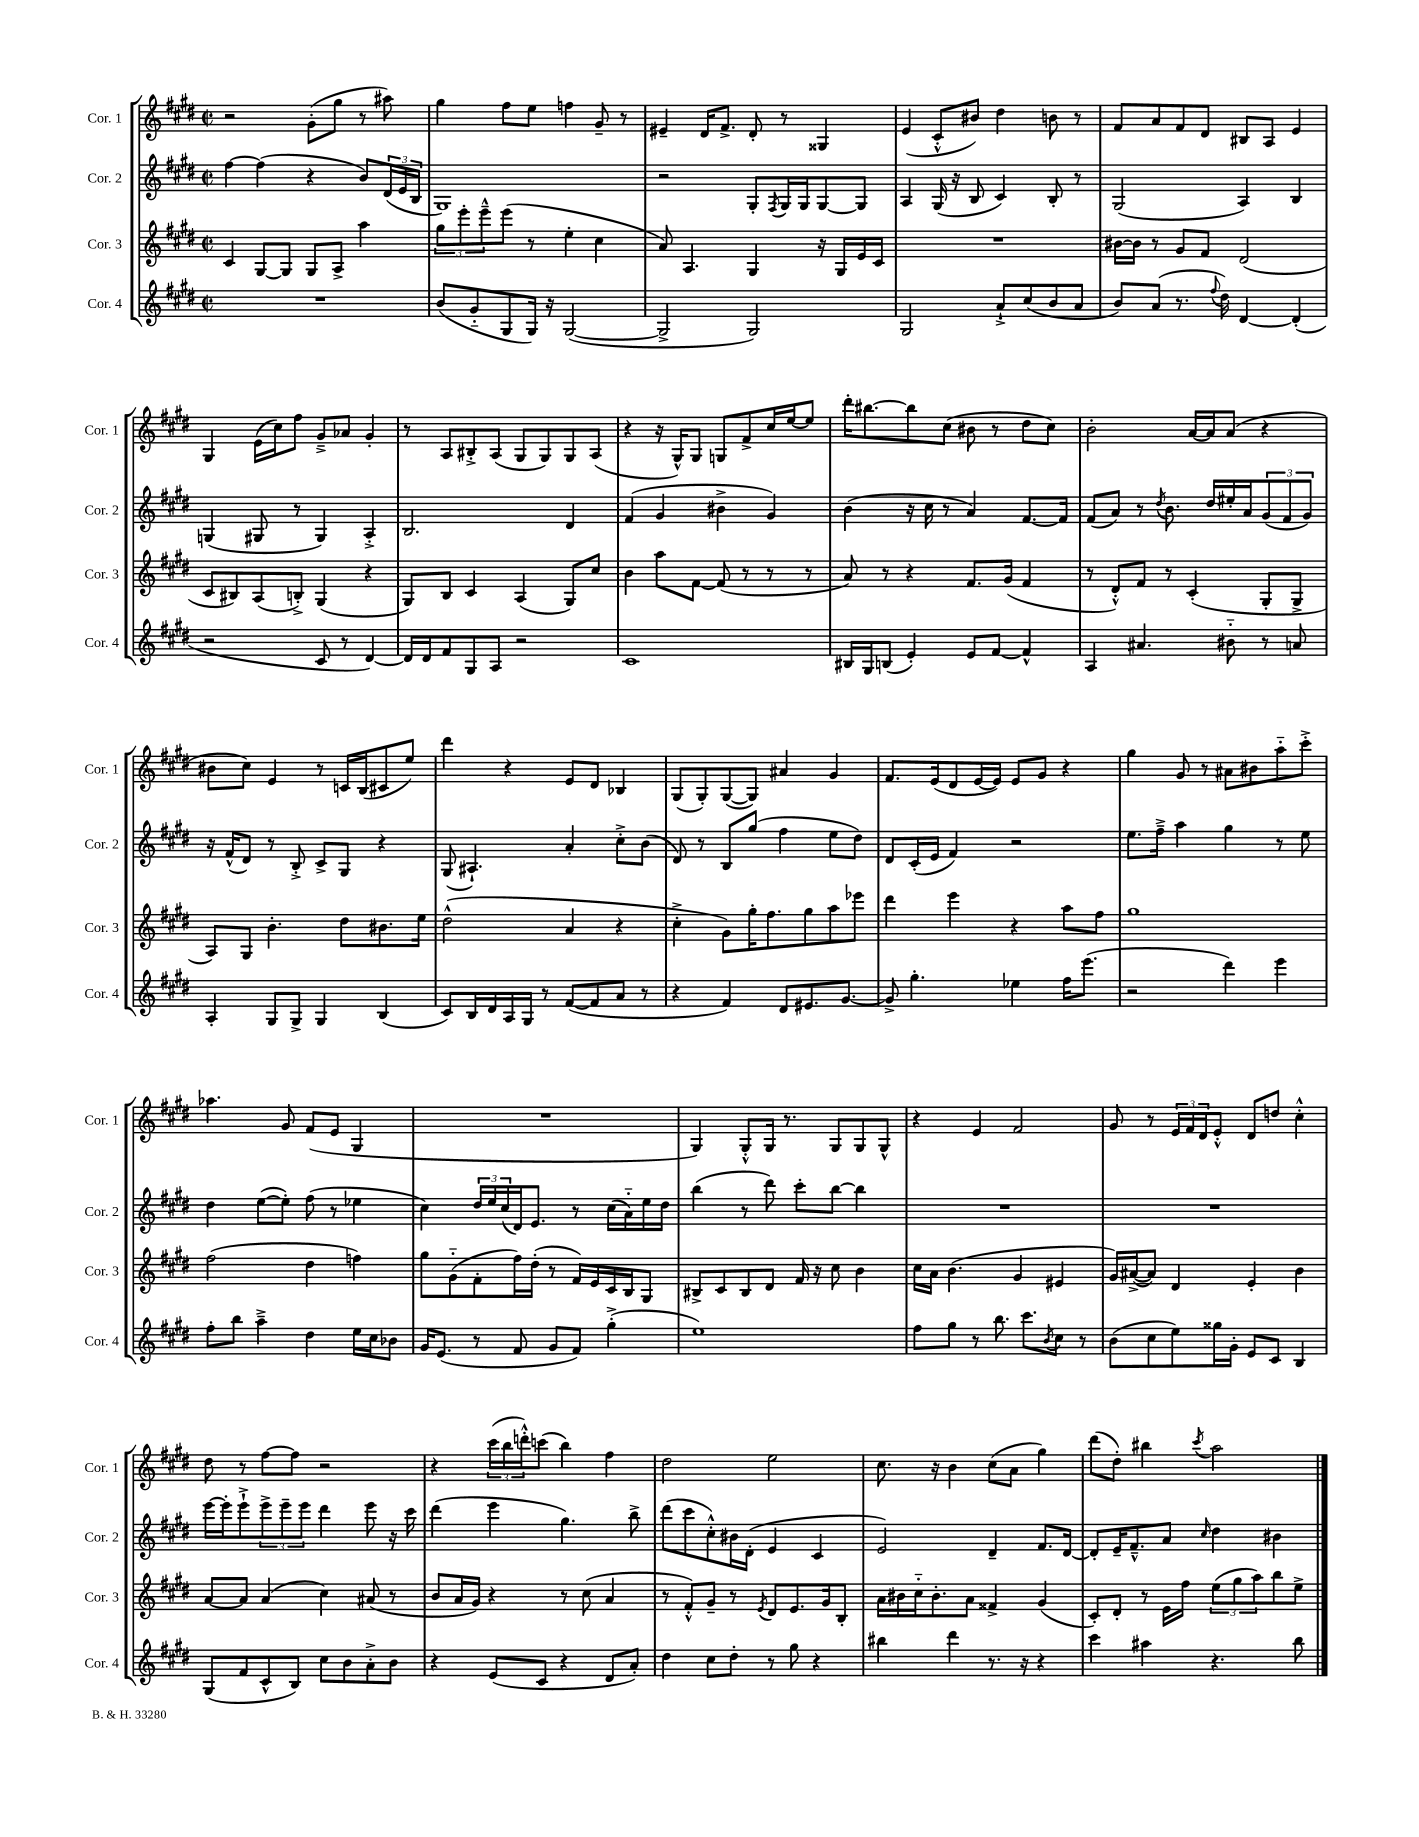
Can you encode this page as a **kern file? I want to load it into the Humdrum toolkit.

**kern	**kern	**kern	**kern
*staff4	*staff3	*staff2	*staff1
*clefG2	*clefG2	*clefG2	*clefG2
*k[f#c#g#d#]	*k[f#c#g#d#]	*k[f#c#g#d#]	*k[f#c#g#d#]
*M2/2	*M2/2	*M2/2	*M2/2
*met(c|)	*met(c|)	*met(c|)	*met(c|)
1r	4c#	[4ff#	2r
.	[8G#	(4ff#]	.
.	8G#]	.	.
.	8G#	4r	(8g#'
.	8A^	.	8gg#
.	4aa	8b)	8r
.	.	(24d#	8aa#)
.	.	24e	.
.	.	24B	.
=	=	=	=
(8b	12gg#	1G#)	4gg#
.	12eee'	.	.
8g#'~	.	.	.
.	12eee~^^	.	.
8G#	(8eee	.	8ff#
16G#)	8r	.	8ee
16r	.	.	.
([2G#	4ee'	.	4ff
.	4cc#	.	8g#~
.	.	.	8r
=	=	=	=
2G#^]	8a)	2r	4e#~
.	4.A	.	.
.	.	.	16d#
.	.	.	8.f#^
2G#)	4G#	8G#'	8d#'
.	.	8qF#	.
.	.	16G#	8r
.	.	16G#	.
.	16r	[8G#	4G##
.	16G#	.	.
.	16e	8G#]	.
.	16c#	.	.
=	=	=	=
2G#	1r	4A	(4e
.	.	(16G#	8c#'^^
.	.	16r	.
.	.	8B	8b#)
8a`^	.	4c#)	4dd#
(8cc#	.	.	.
8b	.	8B'	8b
8a	.	8r	8r
=	=	=	=
8b)	[16b#	(2G#	8f#
.	16b#]	.	.
(8a	8r	.	8a
8.r	8g#	.	8f#
.	8f#	.	8d#
8qqff#	.	.	.
16dd#)	.	.	.
[4d#	(2d#	4A)	8B#
.	.	.	8A
(4d#']	.	4B	4e
=	=	=	=
2r	8c#	(4G	4G#
.	8B#)	.	.
.	(8A	8G#	(16e
.	.	.	16cc#)
.	8B'^)	8r	8ff#
8c#	(4G#	4G#)	8g#~^
8r	.	.	8a-
[4d#)	4r	4A'^	4g#'
=	=	=	=
16d#]	8G#)	2.B	8r
16d#	.	.	.
8f#	8B	.	8A
8G#	4c#	.	8B#'^
8A	.	.	(8A
2r	(4A	.	8G#
.	.	.	8G#)
.	8G#)	4d#	8G#
.	8cc#	.	(8A
=	=	=	=
1c#	4b	(4f#	4r
.	8aa	4g#	16r
.	.	.	16G#^^)
.	[8f#	.	8G#
.	(8f#]	4b#^	8G
.	8r	.	8f#^
.	8r	4g#)	16cc#
.	.	.	[16ee
.	8r	.	8ee]
=	=	=	=
16B#	8a)	(4b	16ddd#'
16G#	.	.	[8.bb#
(8B	8r	.	.
4e')	4r	16r	8bb#]
.	.	16cc#	.
.	.	8r	(8cc#
8e	8.f#	4a)	8b#
[8f#	.	.	8r
.	(16g#	.	.
4f#^^]	4f#	[8.f#	8dd#
.	.	.	8cc#)
.	.	16f#]	.
=	=	=	=
4A	8r	(8f#	2b'
.	8d#'^^)	8a)	.
4.a#	8f#	8r	.
.	.	8qdd#	.
.	8r	8.b	.
.	(4c#'	.	[16a
.	.	16dd#	16a]
8b#'~	.	16ee#'	(8a
.	.	16a	.
8r	8G#'	(12g#	4r
.	.	12f#	.
8a	8G#^	.	.
.	.	12g#)	.
=	=	=	=
4A'	8A)	16r	8b#
.	.	(16f#^^	.
.	8G#	8d#)	8cc#)
8G#	4.b'	8r	4e
8G#^	.	8B'^	.
4G#	.	8c#^	8r
.	8dd#	8G#	16c
.	.	.	(16B
(4B	8.b#	4r	8c#
.	.	.	8ee)
.	16ee	.	.
=	=	=	=
8c#)	(2dd#^^	(8G#	4ddd#
16B	.	4.A#`)	.
16d#	.	.	.
16A	.	.	4r
16G#	.	.	.
8r	.	.	.
([8f#	4a	4a'	8e
8f#]	.	.	8d#
8a	4r	8cc#'^	4B-
8r	.	(8b	.
=	=	=	=
4r	4cc#'^	8d#)	(8G#
.	.	8r	8G#')
4f#)	8g#)	8B	([8G#
.	16gg#'	(8gg#	8G#])
.	8.ff#	.	.
8d#	.	4ff#	4a#
8.e#	8gg#	.	.
.	8aa	8ee	4g#
[8.g#	.	.	.
.	8eee-	8dd#)	.
=	=	=	=
8g#^]	4ddd#	8d#	8.f#
4.gg#'	.	(16c#'	.
.	.	16e	(16e
.	4eee	4f#)	8d#
.	.	.	[16e
.	.	.	16e])
4ee-	4r	2r	8e
.	.	.	8g#
16ff#	8aa	.	4r
(8.eee	.	.	.
.	8ff#	.	.
=	=	=	=
2r	1gg#	8.ee	4gg#
.	.	16ff#~^	.
.	.	4aa	8g#
.	.	.	8r
4ddd#)	.	4gg#	8a#
.	.	.	8b#
4eee	.	8r	8aa'~
.	.	8ee	8ccc#'^
=	=	=	=
8ff#'	(2ff#	4dd#	4.aa-
8bb	.	.	.
4aa~^	.	([8ee	.
.	.	8ee'])	8g#
4dd#	4dd#	(8ff#	(8f#
.	.	8r	8e
16ee	4ff)	4ee-	4G#
16cc#	.	.	.
8b-	.	.	.
=	=	=	=
16g#	8gg#	4cc#)	1r
(8.e	.	.	.
.	(8g#'~	.	.
8r	8f#'	24dd#	.
.	.	24ee	.
.	.	(24cc#	.
8f#	16ff#)	16d#)	.
.	(16dd#'	8.e	.
8g#	8r	.	.
8f#)	16f#)	8r	.
.	16e	.	.
(4gg#'^	16c#	(16cc#	.
.	16B	16a'~)	.
.	8G#	16ee	.
.	.	16dd#	.
=	=	=	=
1ee)	8B#^	(4bb	4G#)
.	8c#	.	.
.	8B#	8r	8G#'^^
.	8d#	8ddd#)	16G#
.	.	.	8.r
.	16f#	8ccc#'	.
.	16r	.	.
.	8cc#	[8bb	8G#
.	4b	4bb]	8G#
.	.	.	8G#^^
=	=	=	=
8ff#	16cc#	1r	4r
.	16a	.	.
8gg#	(4.b	.	.
8r	.	.	4e
8.bb	.	.	.
.	4g#	.	2f#
8.ccc#	.	.	.
8qb	.	.	.
8cc#	4e#	.	.
8r	.	.	.
=	=	=	=
(8b	16g#)	1r	8g#
.	([16a#^	.	.
8cc#	8a#])	.	8r
8ee)	4d#	.	24e
.	.	.	24f#
.	.	.	24d#
16gg##	.	.	8e'^^
16g#'	.	.	.
8e	4e'	.	8d#
8c#	.	.	8dd
4B	4b	.	4cc#'^^
=	=	=	=
(8G#	[8a	[16eee	8dd#
.	.	16eee']	.
8f#	8a]	8eee`^	8r
8c#^^	(4a	12eee^	[8ff#
.	.	12eee~	.
8B)	.	.	8ff#]
.	.	12eee	.
8cc#	4cc#)	4ddd#	2r
8b	.	.	.
8a'^	(8a#	8eee	.
8b	8r	16r	.
.	.	16ccc#	.
=	=	=	=
4r	8b	(4ddd#	4r
.	16a	.	.
.	16g#)	.	.
(8e	4r	4eee	(24ccc#
.	.	.	24bb
.	.	.	24ddd'^^)
8c#	.	.	(8ccc
4r	8r	4.gg#)	4bb)
.	(8cc#	.	.
8d#	4a	.	4ff#
8a')	.	8bb^	.
=	=	=	=
4dd#	8r	(8ddd#	2dd#
.	8f#'^^)	8ccc#	.
8cc#	8g#~	8cc#'^^)	.
8dd#'	8r	16b#	.
.	.	(16d#'	.
.	8qe	.	.
8r	8d#	4e	2ee
8gg#	8.e	.	.
4r	.	4c#	.
.	16g#	.	.
.	8B'	.	.
=	=	=	=
4bb#	16a	2e)	8.cc#
.	16b#	.	.
.	16cc#'~	.	.
.	8.b#'	.	16r
4ddd#	.	.	4b
.	8a	.	.
8.r	4f##^	4d#~	(8cc#
.	.	.	8a
16r	.	.	.
4r	(4g#	8.f#	4gg#)
.	.	[16d#	.
=	=	=	=
4ccc#	8c#')	8d#']	(8ddd#
.	8d#'	16e~	8dd#')
.	.	8.f#~^^	.
4aa#	8r	.	4bb#
.	16e	8a	.
.	16ff#	.	.
.	.	16qqcc#	8qccc#
4.r	(12ee	4dd#	2aa
.	12gg#	.	.
.	12aa)	.	.
.	8bb	4b#	.
8bb	8ee^	.	.
==	==	==	==
*-	*-	*-	*-
